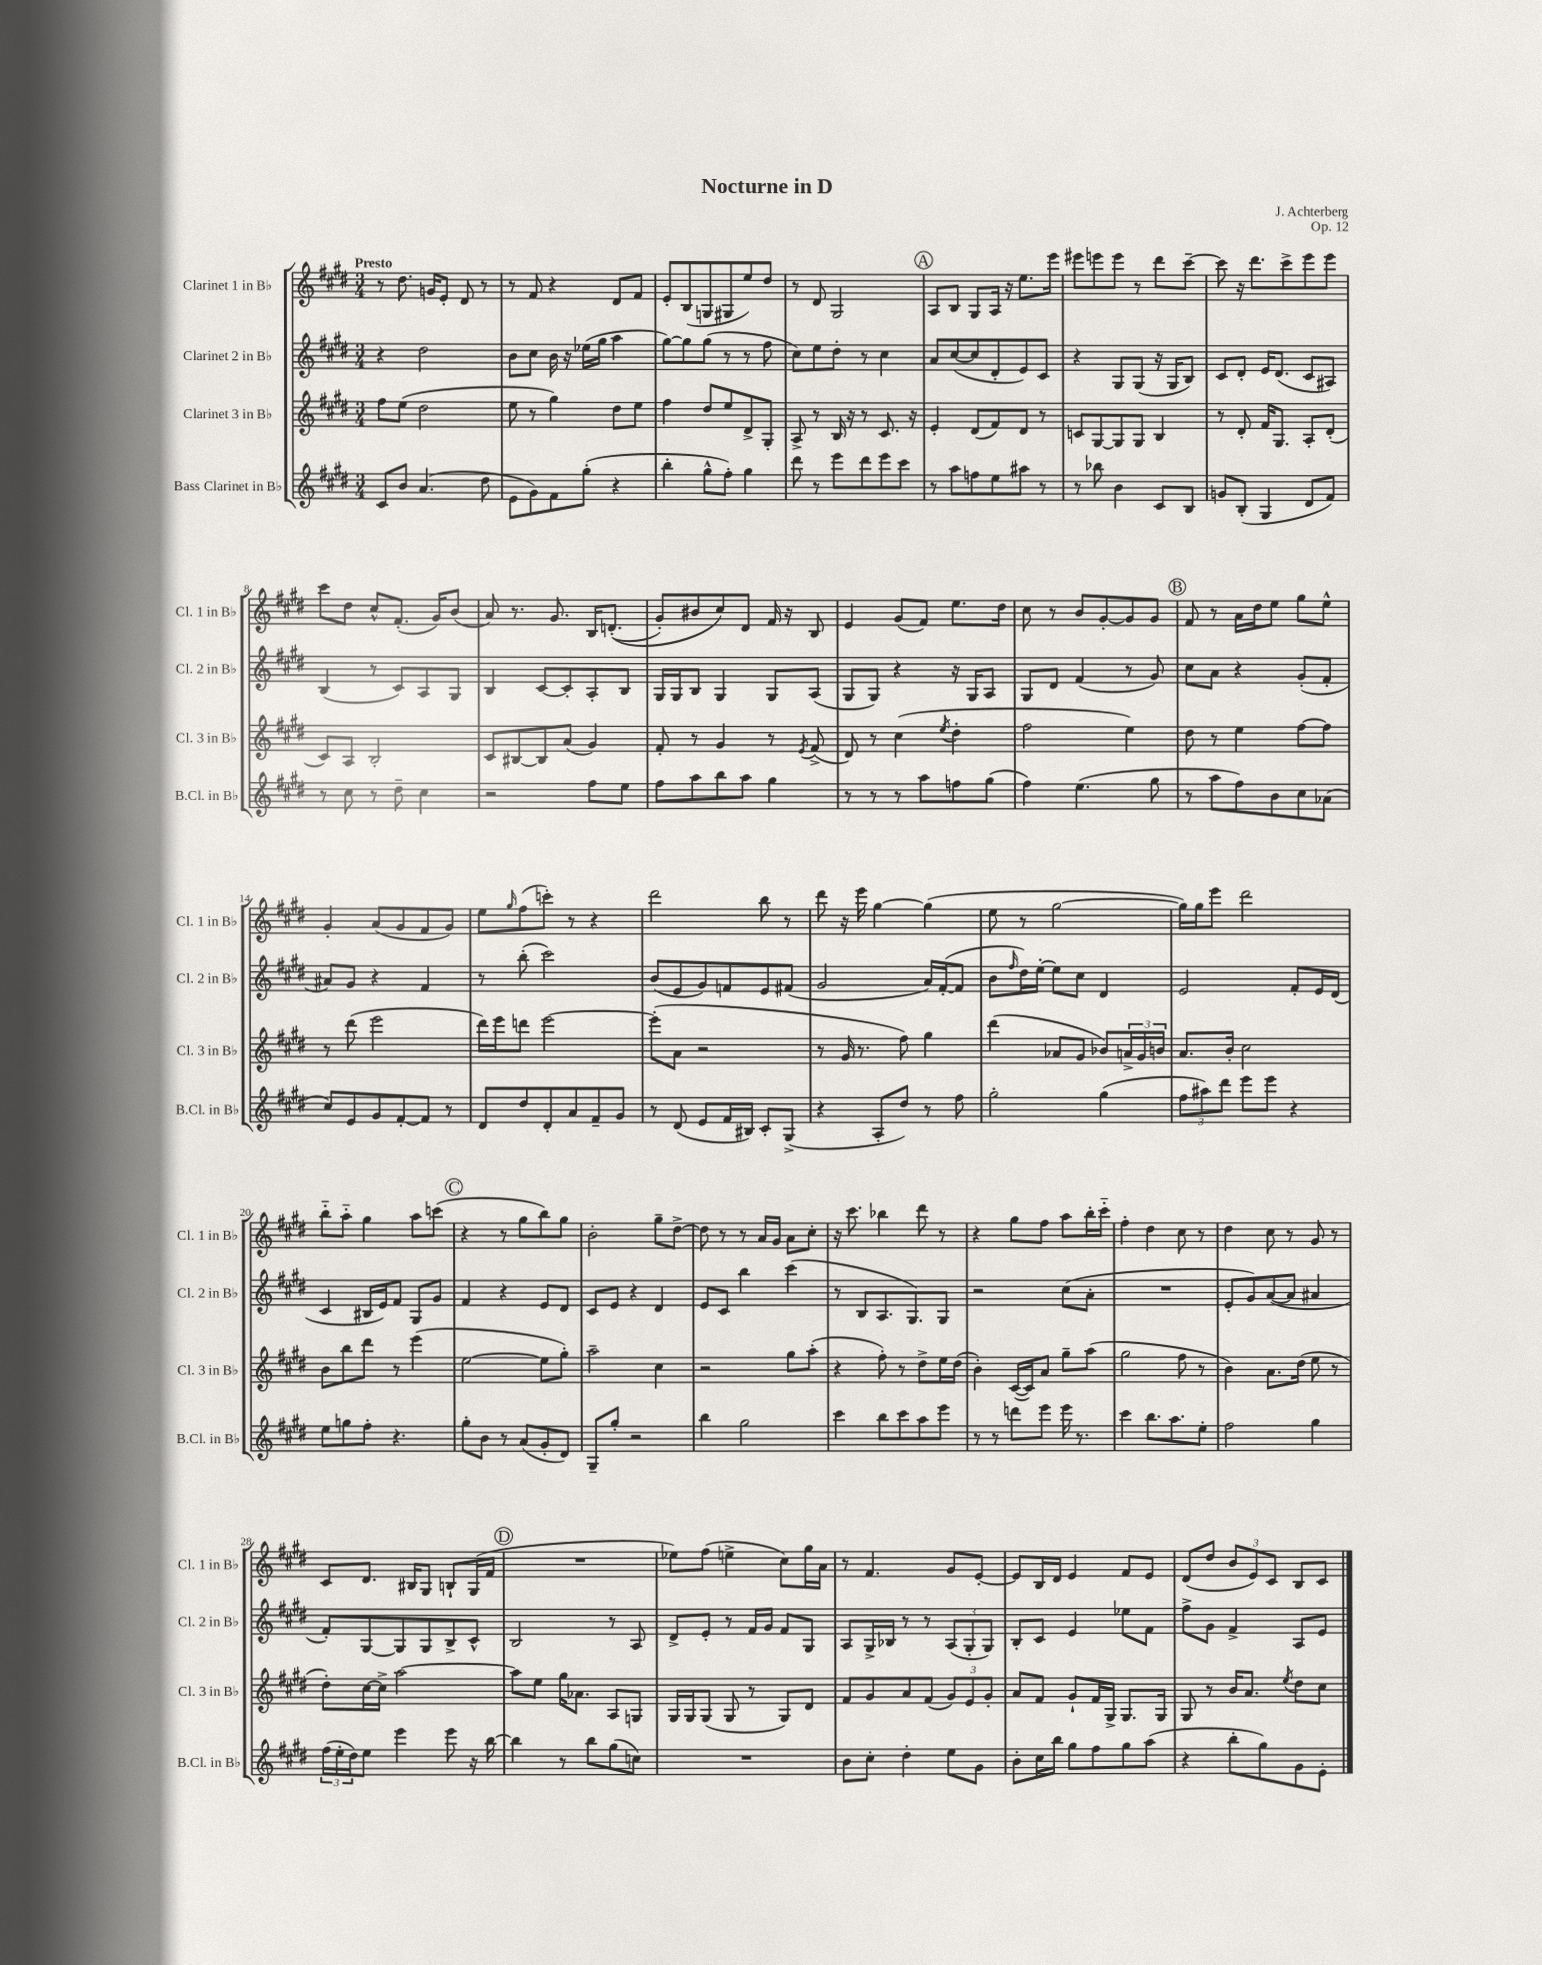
\header { title = "Nocturne in D" composer = "J. Achterberg" opus = "Op. 12" }
<<
\new StaffGroup <<
\new Staff = "s0" \with { instrumentName = "Clarinet 1 in Bb" shortInstrumentName = "Cl. 1 in Bb" } {
    \clef treble \key e \major \numericTimeSignature \time 3/4 \tempo "Presto"
    r8 dis''8. g'16 e'8-. dis'8 r8 |
    r8 fis'8 r4 dis'8 fis'8 |
    e'8-. b8( g8 gis8 e''8) dis''8 |
    r8 dis'8 gis2 |
    \mark \markup { \circle "A" } a8 b8 gis8 a16 r16 e''8. e'''16 |
    eis'''8 e'''8 e'''8 r8 dis'''8 cis'''8~-- |
    cis'''8 r16 dis'''8. cis'''8-> e'''8 e'''8 |
    cis'''8 dis''8 cis''8-^ fis'8.-.( gis'16) b'8( |
    a'8) r8. gis'8. b16 d'8.-.(\( |
    gis'8-.) bis'8 cis''8\) dis'8 fis'16 r16 b8 |
    e'4 gis'8( fis'8) e''8. dis''16 |
    cis''8 r8 b'8 gis'8~-. gis'8 gis'8 |
    \mark \markup { \circle "B" } fis'8 r8 a'16 dis''16 e''8 gis''8 e''8-^ |
    gis'4-. a'8( gis'8 fis'8 gis'8) |
    e''8 \grace { gis''16 } fis''8( c'''8-.) r8 r4 |
    dis'''2 b''8 r8 |
    dis'''8 r16 e'''16 gis''4~ gis''4( |
    e''8 r8 gis''2~ |
    gis''16) gis''16 e'''8 dis'''2 |
    b''8-_ a''8-_ gis''4 a''8 c'''8( |
    \mark \markup { \circle "C" } r4 r8 gis''8 b''8) gis''8 |
    b'2-. gis''8-- dis''8~-> |
    dis''8 r8 r8 a'16 gis'16 a'8 cis''8-. |
    r16 cis'''8. bes''4 dis'''8 r8 |
    r4 gis''8 fis''8 a''8 b''16-. cis'''16-_ |
    fis''4-. dis''4 cis''8 r8 |
    dis''4 cis''8 r8 gis'8 r8 |
    cis'8 dis'8. bis16 gis8 b8-! gis16( fis'16 |
    \mark \markup { \circle "D" } R2. |
    ees''8) fis''8( e''4-> cis''8) gis''16 a'16 |
    r8 fis'4. gis'8 e'8~-. |
    e'8 b16 dis'16 e'4 fis'8 e'8 |
    dis'8( dis''8 \tuplet 3/2 { b'8 e'8) cis'8 } b8 cis'8 \bar "|." |
}
\new Staff = "s1" \with { instrumentName = "Clarinet 2 in Bb" shortInstrumentName = "Cl. 2 in Bb" } {
    \clef treble \key e \major \numericTimeSignature \time 3/4
    r4 dis''2 |
    b'8 cis''8 b'16 r16 ees''16( gis''16 a''4 |
    gis''8~) gis''8 gis''8( r8 r8 fis''8 |
    cis''8) e''8 dis''8-. r8 cis''4 |
    \mark \markup { \circle "A" } a'8 cis''8~( cis''8 dis'8-. e'8) cis'8 |
    r4 gis8 gis8( r16 gis16 b8) |
    cis'8 dis'8-. e'16 dis'8.( cis'8 ais8) |
    b4( r8 cis'8) a8 gis8 |
    b4 cis'8~ cis'8-. a8-. b8 |
    gis16 gis16 b8 gis4 gis8 a8( |
    gis8 gis8) r4 r16 gis16 a8 |
    gis8 dis'8 fis'4( r8 gis'8) |
    \mark \markup { \circle "B" } cis''8 a'8 r4 gis'8-.( fis'8-. |
    ais'8) gis'8 r4 fis'4 |
    r8 b''8-.( cis'''2) |
    b'8( e'8 gis'8) f'8 e'8 fis'8( |
    gis'2 a'16) fis'16~-.( fis'8 |
    b'8 \grace { fis''16 } dis''16) e''16~-. e''8 cis''8 dis'4 |
    e'2 fis'8-. e'16 dis'16( |
    cis'4 bis16 e'16) fis'8 gis8 gis'8 |
    \mark \markup { \circle "C" } fis'4 r4 e'8 dis'8 |
    cis'8 e'8 r4 dis'4 |
    e'8 cis'8 b''4 cis'''4( |
    r8 b8 a8. gis8.) gis8 |
    r2 cis''8( a'8-. |
    R2. |
    e'8-. gis'8) a'8~( a'8 ais'4 |
    fis'8-.) gis8~ gis8 gis8 b8-> cis'8-^ |
    \mark \markup { \circle "D" } b2 r8 a8 |
    dis'8-> e'8-. r8 fis'16 gis'16 fis'8 gis8 |
    a8 gis16-> bes16 r8 r8 \tuplet 3/2 { a8( gis8-. gis8) } |
    b8-. cis'8 e'4 ees''8 fis'8 |
    fis''8-> gis'8 fis'4-> a8 e'8 \bar "|." |
}
\new Staff = "s2" \with { instrumentName = "Clarinet 3 in Bb" shortInstrumentName = "Cl. 3 in Bb" } {
    \clef treble \key e \major \numericTimeSignature \time 3/4
    fis''8 e''8( dis''2 |
    e''8 r8 gis''4) dis''8 e''8 |
    fis''4 dis''8 e''8 dis'8-> gis8-. |
    a8-> r8 b16 r16 r8 cis'8. r16 |
    \mark \markup { \circle "A" } e'4-. dis'8( fis'8) dis'8 r8 |
    c'8 gis8~ gis8 gis8 b4 |
    r8 dis'8-. fis'16 gis8. a8-. dis'8-.( |
    cis'8) a8 b2-. |
    cis'8 bis8~ bis8 a'8( gis'4) |
    fis'8-. r8 gis'4 r8 \acciaccatura { e'8 } fis'8->( |
    dis'8) r8 cis''4( \acciaccatura { e''8 } dis''4-. |
    fis''2 e''4) |
    \mark \markup { \circle "B" } dis''8 r8 e''4 fis''8~ fis''8 |
    r8 dis'''8( e'''2 |
    dis'''16) e'''16 d'''8 e'''2~ |
    e'''8-.( a'8 r2 |
    r8 gis'16 r8. fis''8) gis''4 |
    dis'''4( aes'8 gis'8 bes'8) \tuplet 3/2 { a'16-> gis'16 b'16 } |
    a'8. b'16-. cis''2 |
    b'8 b''8 dis'''8 r8 e'''4( |
    \mark \markup { \circle "C" } e''2~ e''8 gis''8-.) |
    a''2-- cis''4 |
    r2 gis''8 a''8-.( |
    r4 fis''8-.) r8 dis''8-> e''16 dis''16( |
    b'4-.) cis'16~( cis'16) a'8 gis''8-- a''8( |
    gis''2 fis''8 r8 |
    b'4) a'8. dis''16( e''8 r8 |
    dis''8-.) cis''16~ cis''16-> a''2~ |
    \mark \markup { \circle "D" } a''8 e''8 gis''16 aes'8. a8 g8 |
    gis16 gis16 gis8( gis8 r8 gis8) dis'8 |
    fis'8 gis'8 a'8 fis'8( \tuplet 3/2 { gis'8) e'8 gis'8-. } |
    a'8 fis'8 gis'8-! fis'16 gis16-> gis8. gis16 |
    gis8 r8 b'16 a'8. \acciaccatura { e''8 } dis''8 cis''8 \bar "|." |
}
\new Staff = "s3" \with { instrumentName = "Bass Clarinet in Bb" shortInstrumentName = "B.Cl. in Bb" } {
    \clef treble \key e \major \numericTimeSignature \time 3/4
    cis'8 b'8 a'4.( dis''8 |
    e'8 gis'8) fis'8 gis''8-.( r4 |
    b''4-. gis''8-^ fis''8-.) gis''4 |
    dis'''8 r8 e'''8 dis'''8 e'''8 cis'''8 |
    \mark \markup { \circle "A" } r8 a''8 f''8 e''8 ais''8 r8 |
    r8 bes''8 b'4 cis'8 b8 |
    g'8 b8-.( gis4 dis'8 fis'8) |
    r8 cis''8 r8 dis''8-- cis''4 |
    r2 fis''8 e''8 |
    fis''8 a''8 b''8 a''8 gis''4 |
    r8 r8 r8 a''8 f''8 gis''8( |
    fis''4) e''4.( gis''8 |
    \mark \markup { \circle "B" } r8 a''8 fis''8) b'8 cis''8 aes'8( |
    cis''8) e'8 gis'8 fis'8~-. fis'8 r8 |
    dis'8 dis''8 dis'8-. a'8 fis'8-- gis'8 |
    r8 dis'8( e'8 fis'16 bis16) cis'8-. gis8->( |
    r4 a8-. dis''8) r8 fis''8 |
    gis''2-. gis''4( |
    \tuplet 3/2 { fis''8 ais''8) dis'''8 } e'''8 e'''8 r4 |
    e''8 g''8 fis''8-. r4. |
    \mark \markup { \circle "C" } gis''8-. b'8 r8 a'8( gis'8-. dis'8) |
    gis8-- gis''8-. r2 |
    b''4 gis''2 |
    cis'''4 b''8 cis'''8 a''8 e'''8 |
    r8 r8 d'''8 e'''8 e'''16 r8. |
    cis'''4 b''8. a''8. e''8-. |
    fis''2 gis''4 |
    \tuplet 3/2 { fis''16( e''16-. dis''16) } e''8 e'''4 e'''8 r16 b''16~ |
    \mark \markup { \circle "D" } b''4 r8 b''8 gis''8( c''8) |
    R2. |
    b'8 cis''8-. dis''4-. e''8 gis'8 |
    b'8-. cis''16 b''16 gis''8 fis''8 gis''8 a''8( |
    r4 b''8-. gis''8) gis'8 e'8-. \bar "|." |
}
>>
>>
